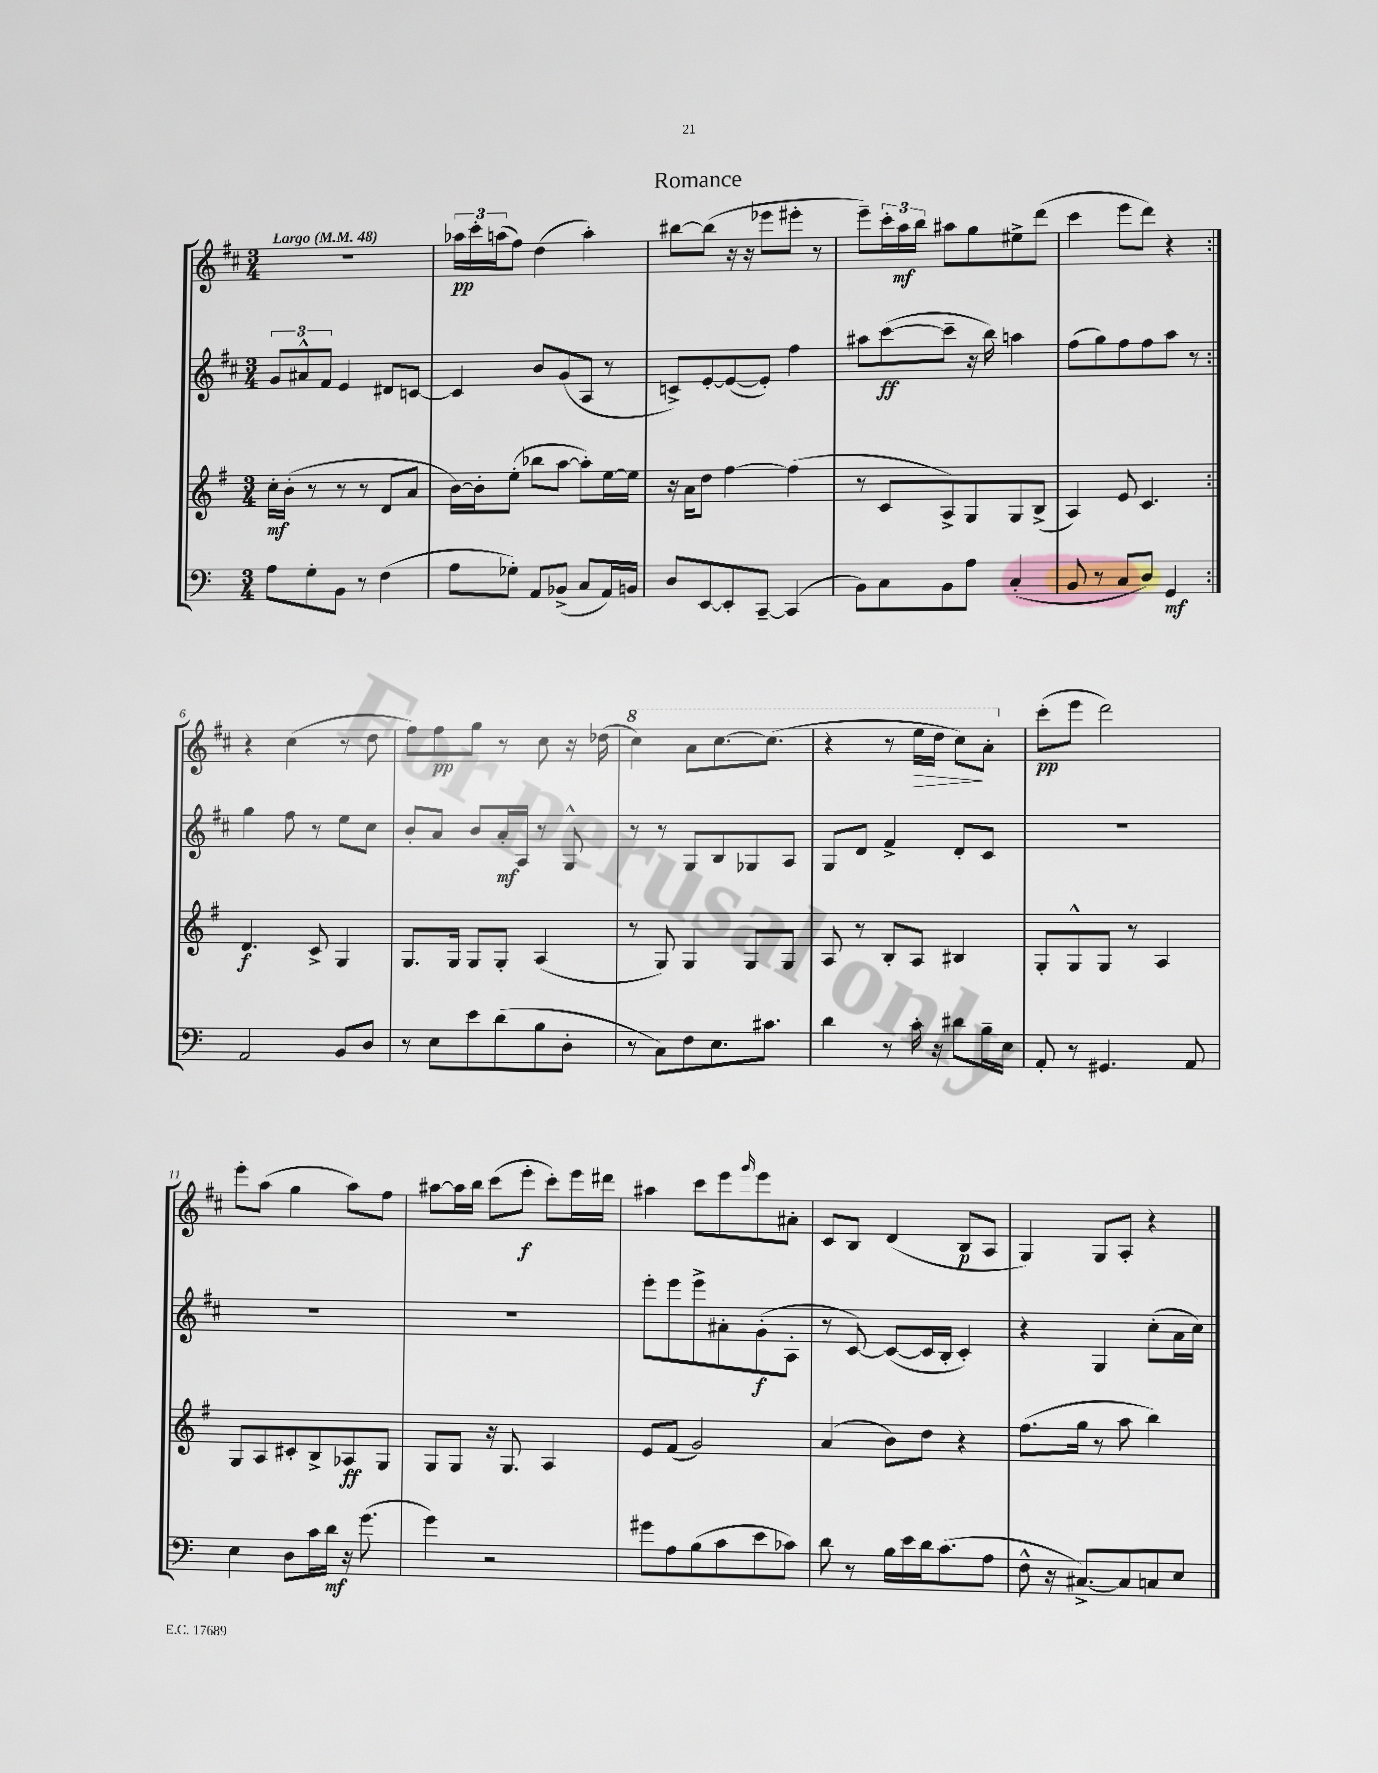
\header { title = "Romance" }
<<
\new StaffGroup <<
\new Staff = "s0" {
    \clef treble \key d \major \numericTimeSignature \time 3/4 \tempo "Largo" 4 = 48
    \repeat volta 2 { R2. |
    \tuplet 3/2 { aes''16\pp cis'''16-. a''16( } fis''8) d''4( a''4-.) |
    bis''8~ bis''8( r16 r16 ees'''8 eis'''8-. r8 |
    e'''8--) \tuplet 3/2 { cis'''16-. a''16\mf b''16 } ais''8 g''8 eis''8-> d'''8( |
    cis'''4 e'''8 d'''8) r4 | }
    r4 cis''4( r8 d''8 |
    fis''8) fis''8\pp g''8 r8 cis''8 r16 des''16( |
    \ottava #1 cis'''4) a''8 cis'''8.~ cis'''8.( |
    r4 r8 e'''16\> d'''16 cis'''8\!) a''8-. \ottava #0 |
    cis'''8-.\pp( e'''8 d'''2) |
    e'''8-. a''8( g''4 a''8) fis''8 |
    ais''8~ ais''16 b''16 cis'''8( e'''8-.\f cis'''8-.) e'''16 dis'''16 |
    ais''4 cis'''8 e'''8 \grace { g'''16 } e'''8 ais'8-. |
    cis'8 b8 d'4( b8\p a8 |
    g4) g8 a8-. r4 \bar "|." |
}
\new Staff = "s1" {
    \clef treble \key d \major \numericTimeSignature \time 3/4
    \repeat volta 2 { \tuplet 3/2 { g'8 ais'8-^ fis'8 } e'4 dis'8 c'8~ |
    c'4 b'8 g'8( a8 r8 |
    c'8->) e'8~-. e'8~( e'8-.) fis''4 |
    ais''8 cis'''8~\ff( cis'''8-- r16 b''16) a''4 |
    fis''8( g''8) fis''8 fis''8 a''8 r8 | }
    g''4 fis''8 r8 e''8 cis''8 |
    b'8-. a'8 b'8 a'16-.\mf a16 r8 g8-^ |
    r8 r8 g8 b8 ges8 a8 |
    g8 d'8 fis'4-> d'8-. cis'8 |
    R2. |
    R2. |
    R2. |
    e'''8-. e'''8 e'''8-> ais'8-. g'8-.\f( a8-. |
    r8 cis'8~) cis'8~( cis'16 b16-. cis'4-.) |
    r4 g4 cis''8-.( a'16 cis''16) \bar "|." |
}
\new Staff = "s2" {
    \clef treble \key g \major \numericTimeSignature \time 3/4
    \repeat volta 2 { c''16-.\mf b'16-.( r8 r8 r8 d'8 a'8 |
    b'16~) b'16-. e''8-.( bes''8 a''8~ a''8-.) e''16~ e''16 |
    r16 a'16 d''8 fis''4~ fis''4( |
    r8 c'8 a8->) g8 g8 b8->( |
    a4) e'8 c'4. | }
    d'4.\f c'8-> g4 |
    g8. g16 g8 g8-. a4( |
    r8 g8) g4 g8 g8 |
    a8 r8 b8-. a8 bis4 |
    g8-. g8-^ g8 r8 a4 |
    g8 a8 cis'8-. b8-> aes8\ff g8 |
    g8 g8 r16 g8. a4 |
    e'8 fis'8( g'2) |
    a'4( b'8) d''8 r4 |
    fis''8.( g''16 r8 a''8 b''4) \bar "|." |
}
\new Staff = "s3" {
    \clef bass \key c \major \numericTimeSignature \time 3/4
    \repeat volta 2 { a8 g8-. b,8 r8 f4( |
    a8 ges8-.) a,8 bes,8->( c8 a,16) b,16 |
    d8 e,8~ e,8-. c,8~-- c,4( |
    b,8) c8 b,8 a8 c4-.( |
    b,8 r8 c8 d8) g,4\mf | }
    a,2 b,8 d8 |
    r8 e8 e'8 d'8( b8 d8-. |
    r8 c8) f8 e8. cis'8. |
    d'4 r8 c'16-. r16 dis'8 b16-- e16 |
    a,8-. r8 gis,4. a,8 |
    e4 d8 c'16 d'16\mf r16 g'8.( |
    g'4) r2 |
    gis'8 a8 b8( c'8 e'8 ces'8) |
    d'8 r8 b16 e'16 d'16 c'8.( a8 |
    f8-^ r16 cis8.~->) cis8 c8 e8 \bar "|." |
}
>>
>>
